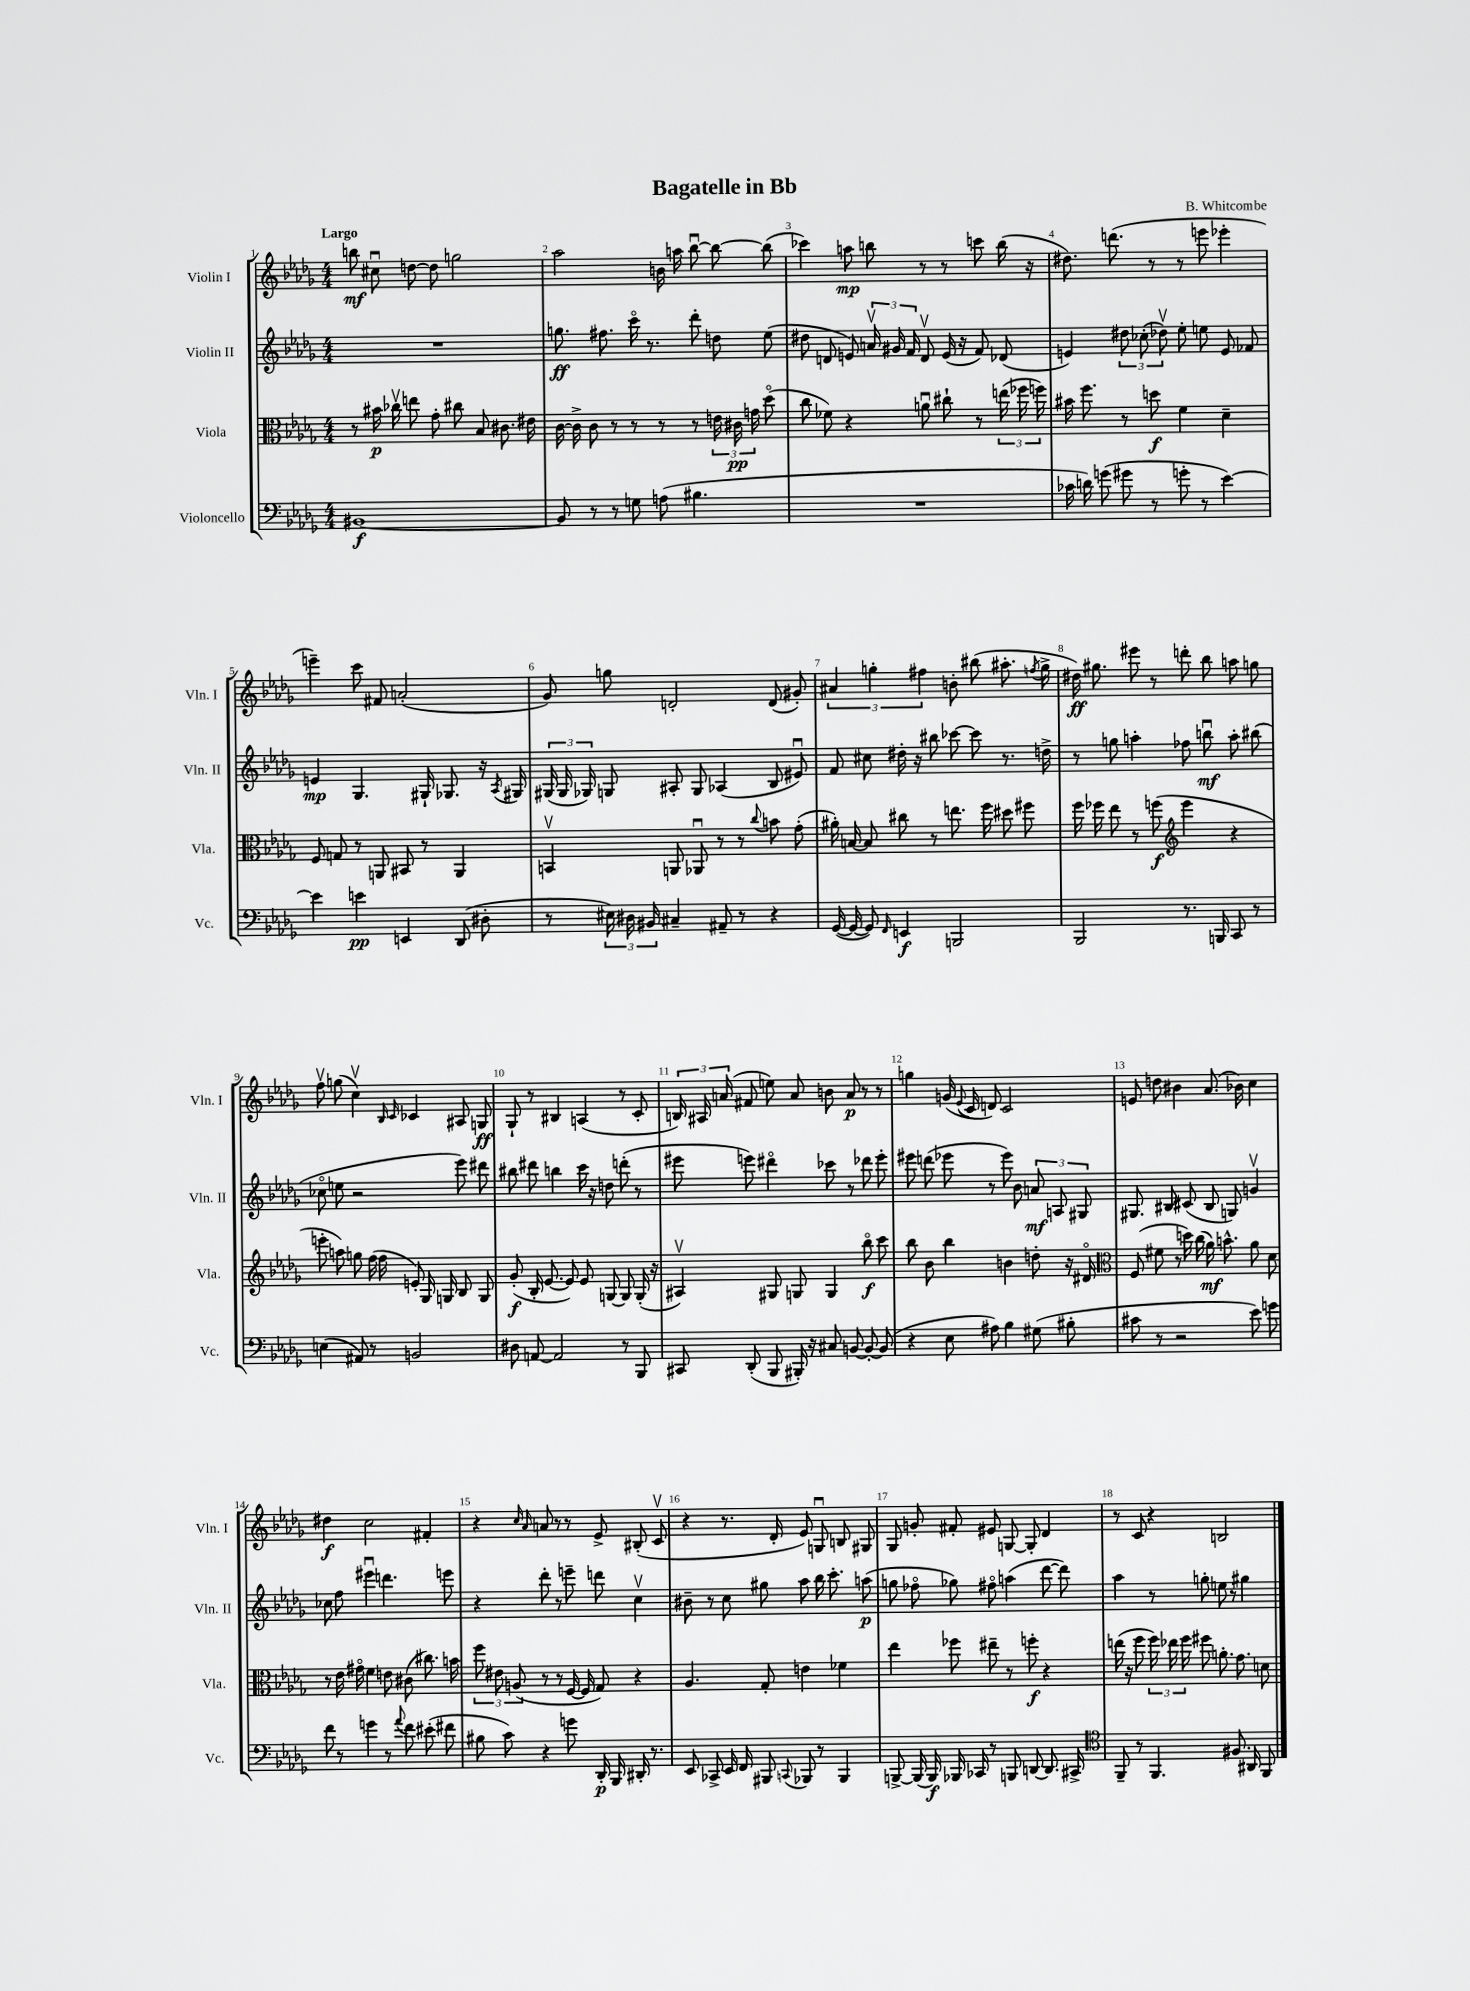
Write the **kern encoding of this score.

**kern	**kern	**kern	**kern
*staff4	*staff3	*staff2	*staff1
*clefF4	*clefC3	*clefG2	*clefG2
*k[b-e-a-d-g-]	*k[b-e-a-d-g-]	*k[b-e-a-d-g-]	*k[b-e-a-d-g-]
*M4/4	*M4/4	*M4/4	*M4/4
[1BB#	8r	1r	8bb
.	16b#	.	8cc#u
.	16cc-v	.	.
.	8ee	.	[8dd
.	8g-'	.	8dd]
.	8cc#	.	2gg
.	8B-	.	.
.	8.c#	.	.
.	16e#	.	.
=	=	=	=
8BB#]	[16c	8.gg	2aa-
.	16c^]	.	.
8r	8c	.	.
.	.	8.ff#	.
8r	8r	.	.
8G	8r	16ccco	.
.	.	8.r	.
(8A	8r	.	16b
.	.	.	16aa
4.B#	8r	8ddd-'	[8bb-u
.	24e	8dd	8bb-_
.	24c#	.	.
.	24g	.	.
.	(8dd-o	(8ee-	(8bb-]
=	=	=	=
1r	8cc	8dd#	4ccc-)
.	8f-)	8d	.
.	4r	8e)	8aa
.	.	24av	8bb
.	.	24g#	.
.	.	24f	.
.	8au	8dv	8r
.	8cc#`	(16e	8r
.	.	16r	.
.	8r	8f)	8ccc
.	(24ee	(8d-	(16bb
.	24ff-	.	.
.	.	.	16r
.	24ff)	.	.
=	=	=	=
16c-	16b#	4e)	8.dd#)
16d)	8.ff	.	.
(8g	.	.	.
.	.	.	(8.ddd
8g#	8r	12dd#	.
.	.	(12cc-'	.
8r	8dd	.	8r
.	.	12dd-v)	.
8g'	4f	8ee-'	8r
8r	.	8ee	8eee
[4e-)	4d-~	8e	4eee-'
.	.	8f-	.
=	=	=	=
4e-]	8F	4e	4eee~)
.	8G	.	.
4e	8r	4.G-	8ccc
.	8AA	.	8f#
4EE	8BB#	.	(2a'
.	8r	16G#`	.
.	.	8.G-	.
(8DD-	4AA	.	.
8D#'	.	16r	.
.	.	8qA-	.
.	.	16G#	.
=	=	=	=
8r	4BBv	(24G#	8g-)
.	.	24G#	.
.	.	24G-)	.
24E#)	.	8G	8gg
24D#	.	.	.
24BB#	.	.	.
4C#~	8AA	8A#'	2d'
.	8AA-u	8G	.
8AA#~	8r	(4A-	.
8r	8r	.	.
.	8qqcc	.	.
4r	8b	8B-	(8d
.	(8g-'	8e#u)	8g#')
=	=	=	=
([16GG-	16a#')	8f	6a#
16GG-_	[16B	.	.
8GG-])	8B]	8cc#	.
.	.	.	6gg'
16qqFF	.	.	.
4EE	8cc#	16dd#'	.
.	.	16r	.
.	.	.	6ff#
.	8r	8bb#	.
2BBB	8.ee	[8ccc-	8b'
.	.	8ccc-]	(8bb#
.	16ff	.	.
.	8dd#	8.r	8.aa#'
.	8ff#	.	.
.	.	.	8qff
.	.	16dd^	16gg^
=	=	=	=
2BBB-	16ff	8r	16dd#)
.	16ff-	.	8.gg#
.	8ee-	8gg	.
.	8r	4aa'	8eee#
.	(8ff	.	8r
*	*clefG2	*	*
8.r	4eee-	8ff-	8ddd'
.	.	8bbu	8bb-
16BBB	.	.	.
8CC	4r	8aa'	8aa
8r	.	(8bb#	8gg
=	=	=	=
(4E	8eee'	8cc-o	8ffv
.	8aa)	8ee	(8gg
8AA#)	8gg	2r	4ccv)
8r	(16ff	.	.
.	16ff	.	.
.	.	.	16qqB-
.	.	.	16qqc
2BB	8e')	.	4c-
.	16G-	.	.
.	16G	.	.
.	8B-	8eee-)	8A#
.	8G	8ddd#	8G
=	=	=	=
8D#	(8g-'	8bb#	8G-`
[8AA	16B-'	8ddd#	8r
.	[8.e-	.	.
2AA]	.	4bb	4B#
.	8e-])	.	.
.	8e-	16ccc	(4A
.	.	16r	.
.	[8G	8dd	.
8r	8G]	(8ddd'	8r
8BBB-	(16G'	8r	8c'
.	16r	.	.
=	=	=	=
8CC#	4A#v)	8eee#	24B)
.	.	.	24A#
.	.	.	(24a
(8DD-'	.	8eee)	8f#
8BBB-	8G#	4ddd#o	8ee)
16BBB#')	8G	.	8a
16r	.	.	.
8C#	4G	8ccc-	8b
[8BB	.	8r	8a
8BB'_	8bb-o	8ddd-	8r
(8BB]	8ccc	8eee'	8r
=	=	=	=
4r	8bb-	8eee#	4gg
.	8b-	(8ddd	.
8E-	4bb-	8eee-	(16g
.	.	.	8qqe-
.	.	.	16c
8A#)	.	8r	8d)
4B-	4b	8eee-)	2c
.	.	8b-	.
(8G#	8dd'	12a	.
.	.	12A	.
8B#'	16r	.	.
.	.	12G#	.
.	16d#o	.	.
=	=	=	=
*	*clefC3	*	*
8c#	(8F	8.G#	8e
8r	8f#	.	8dd
.	.	8.B#	.
2r	8r	.	4b#
.	16dd)	(8c#	.
.	(16cc	.	.
.	16a-)	8B#	(8.a-
.	8.b^^	.	.
.	.	8G)	.
.	.	.	16b-)
8e-)	8a-	4gv	4cc
8g	8d-	.	.
=	=	=	=
8f	8r	8cc-	4dd#
8r	16e-	8ff	.
.	16g#o	.	.
4g	4f	4eee#u	2cc
8r	8e	4.ddd	.
8qqa-	.	.	.
8f	(8c#	.	.
(8e#'	8.cc#)	.	4f#'
8f#	.	8eee	.
.	16b	.	.
=	=	=	=
8B#	12ff	4r	4r
.	12e#	.	.
8c)	.	.	.
.	(12A	.	.
.	.	.	16qqcc
.	.	.	16qqa-
4r	8r	8ddd-'	8a
.	8r	8r	8r
8g	[16F	8eee~	8r
.	16F]	.	.
16DD-'	8G-)	8ddd	8e-^
16BBB-	.	.	.
16DD#'	4r	4ccv	(8B#'
8.r	.	.	.
.	.	.	8cv
=	=	=	=
8EE-	4.A-	8b#~	4r
8CC-^	.	8r	.
16EE-	.	8cc	8.r
16FF	.	.	.
8BBB#	8G-'	8gg#	.
.	.	.	16d-'
8qqCC	.	.	.
8BBB-	4e	8aa-	8e-)
8r	.	16bb-	8Gu
.	.	8.ccc'	.
4BBB-	4f-	.	8B
.	.	(8aa	8G#
=	=	=	=
[8BBB^	4ee-	8gg	8G-
(16BBB]	.	8ff-o	8g'
16BBB)	.	.	.
16BBB-	8ff-	8gg-)	8f#'
16CC-	.	.	.
8r	8ee#~	8ff#o	8e#
8BBB	8r	(4aa	[8G
[8DD	8ff'	.	8G']
8.DD]	4r	[8ddd-	4d-
.	.	8ddd-])	.
16CC#^	.	.	.
=	=	=	=
*clefC4	*	*	*
8FF~	(16ee	4aa-	8r
.	16r	.	.
8r	8ff	.	8c
4.FF	24ff)	8r	4r
.	24ee-	.	.
.	24ff	.	.
.	8ff#	8gg'	.
.	8.a'	8ee	2B
8.F#	.	8r	.
.	8.g-	.	.
.	.	4gg#	.
16AA#	.	.	.
8FF	8d	.	.
==	==	==	==
*-	*-	*-	*-
